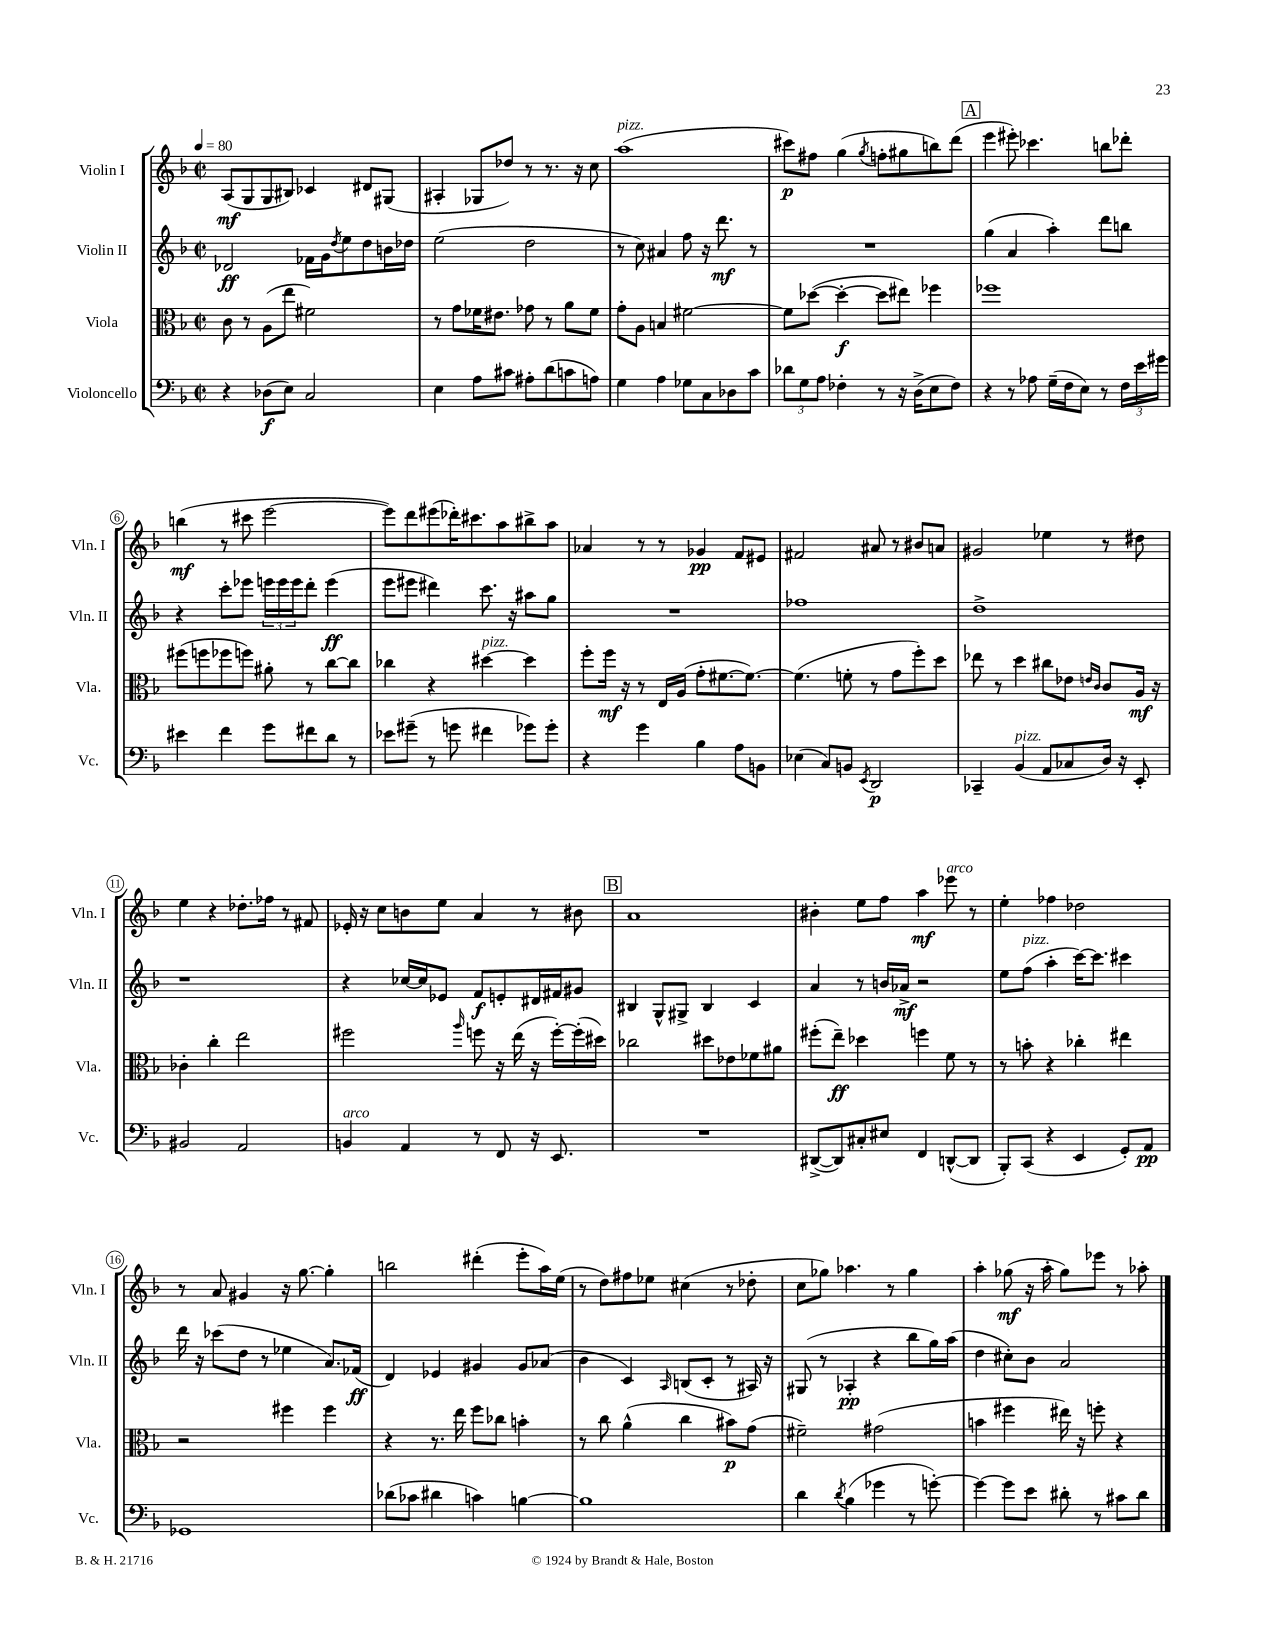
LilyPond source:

<<
\new StaffGroup <<
\new Staff = "s0" \with { instrumentName = "Violin I" shortInstrumentName = "Vln. I" } {
    \clef treble \key f \major \defaultTimeSignature \time 2/2 \tempo 4 = 80
    a8\mf( g8 g8 bis8) ces'4 dis'8 gis8( |
    ais4-. ges8 des''8) r8 r8. r16 c''8 |
    a''1^\markup { \italic "pizz." }( |
    cis'''8\p) fis''8 g''4( \acciaccatura { g''8 } f''8-. gis''8 b''8) d'''8( |
    \mark \markup { \box "A" } e'''4 eis'''8-.) ces'''4. b''8 des'''8-. |
    b''4\mf( r8 cis'''8 e'''2~ |
    e'''8) d'''8 eis'''8( des'''16-.) cis'''8. a''8 bis''8-> a''8 |
    aes'4 r8 r8 ges'4\pp f'8 eis'8 |
    fis'2 ais'8 r8 bis'8 a'8 |
    gis'2 ees''4 r8 dis''8 |
    e''4 r4 des''8.-. fes''16 r8 fis'8 |
    ees'16-. r16 c''8 b'8 e''8 a'4 r8 bis'8 |
    \mark \markup { \box "B" } a'1 |
    bis'4-. e''8 f''8 a''4\mf ees'''8^\markup { \italic "arco" } r8 |
    e''4-. fes''4 des''2 |
    r8 a'8 gis'4 r16 g''8.~ g''4-. |
    b''2 dis'''4-.( e'''8-. a''16) e''16( |
    r8 d''8) fis''8 ees''8 cis''4( r8 des''8-. |
    c''8 ges''8) aes''4. r8 ges''4 |
    a''4-. ges''8\mf( r16 a''16-. ges''8) ees'''8 r8 aes''8-. \bar "|." |
}
\new Staff = "s1" \with { instrumentName = "Violin II" shortInstrumentName = "Vln. II" } {
    \clef treble \key f \major \defaultTimeSignature \time 2/2
    des'2\ff fes'16 g'16 \acciaccatura { d''8 } e''8 d''8 b'16 des''16 |
    e''2( d''2 |
    r8 c''8) ais'4 f''8 r16 d'''8.\mf r8 |
    R1 |
    \mark \markup { \box "A" } g''4( a'4 a''4-.) d'''8 b''8 |
    r4 c'''8-. ees'''8 \tuplet 3/2 { e'''16 e'''16 e'''16 } d'''8-. e'''4\ff( |
    e'''8 eis'''8 dis'''4) c'''8. r16 ais''8 g''8 |
    R1 |
    fes''1 |
    d''1-> |
    r1 |
    r4 ces''16~ ces''16 ees'8 f'8\f e'8-. dis'16 fis'16 gis'8 |
    \mark \markup { \box "B" } bis4 g8-^ gis8-> bis4 c'4 |
    a'4 r8 b'16 aes'16->\mf r2 |
    e''8 f''8^\markup { \italic "pizz." }( a''4-. c'''16~) c'''8. cis'''4 |
    d'''16 r16 ces'''8( d''8 r8 ees''4 a'8.) fes'16\ff( |
    d'4) ees'4 gis'4 gis'8 aes'8( |
    bes'4 c'4) \grace { a16 } b8( c'8-. r8 ais16) r16 |
    gis8( r8 aes4-.\pp r4 bes''8 g''16) a''16( |
    d''4 cis''8-.) bes'8 a'2 \bar "|." |
}
\new Staff = "s2" \with { instrumentName = "Viola" shortInstrumentName = "Vla." } {
    \clef alto \key f \major \defaultTimeSignature \time 2/2
    c'8 r8 a8( e''8 fis'2) |
    r8 g'8 fes'16 eis'8. ges'8 r8 a'8 fes'8 |
    g'8-. a8 b4 fis'2~ |
    fis'8 des''8~( des''4~-.\f des''8 eis''8) fes''4 |
    \mark \markup { \box "A" } fes''1 |
    fis''8( f''8 fes''8 f''8) ais'8-. r8 c''8~ c''8 |
    ces''4 r4 dis''4~^\markup { \italic "pizz." } dis''4 |
    f''8-. f''16\mf r16 r8 e16 a16( g'8-. fis'8.~ fis'8.~) |
    fis'4.( f'8-. r8 g'8 f''8-.) d''8 |
    ees''8 r8 d''4 cis''8 ees'8 \grace { e'16 c'16 } c'8 a16\mf r16 |
    ces'4-. c''4-. e''2 |
    fis''2 \grace { a''16 } f''8 r16 e''16( r16 f''16~-.) f''16-.( dis''16) |
    \mark \markup { \box "B" } ces''2 dis''8 ees'8 fes'8 ais'8 |
    fis''8-.( e''8--\ff) des''4 f''4 f'8 r8 |
    r8 b'8-. r4 ces''4-. eis''4 |
    r2 fis''4 fis''4 |
    r4 r8. e''16 f''8 ces''8 b'4-. |
    r8 c''8 a'4-^( c''4 bis'8\p) g'8( |
    fis'2--) gis'2( |
    b'4 fis''4 eis''16) r16 f''8-. r4 \bar "|." |
}
\new Staff = "s3" \with { instrumentName = "Violoncello" shortInstrumentName = "Vc." } {
    \clef bass \key f \major \defaultTimeSignature \time 2/2
    r4 des8\f( e8) c2 |
    e4 a8 cis'8 ais8-. d'8( c'8 a8) |
    g4 a4 ges8 c8 des8 c'8 |
    \tuplet 3/2 { des'8 g8 a8 } fes4-. r8 r16 d16->( e8 fes8) |
    \mark \markup { \box "A" } r4 r8 aes8 g16--( f16 e8) r8 \tuplet 3/2 { f16 e'16 gis'16 } |
    eis'4 f'4 g'8 fis'8 d'8 r8 |
    ees'8 gis'8--( r8 g'8 fis'4 ges'8) ges'8-. |
    r4 g'4 bes4 a8 b,8 |
    ees4( c8) b,8 \acciaccatura { e,8 } d,2\p |
    ces,4-- bes,4^\markup { \italic "pizz." }( a,8 ces8 d16) r16 e,8-. |
    bis,2 a,2 |
    b,4^\markup { \italic "arco" } a,4 r8 f,8 r16 e,8. |
    \mark \markup { \box "B" } R1 |
    dis,8~->( dis,8) cis8-. eis8 f,4 d,8~-^( d,8 |
    bes,,8-.) c,8( r4 e,4 g,8-.) a,8\pp |
    ges,1 |
    des'8( ces'8 dis'4 c'4) b4~ |
    b1 |
    d'4 \acciaccatura { d'8 } bes4( ges'4 r8 g'8~-.) |
    g'4~ g'8 e'8 dis'8-. r8 cis'8 dis'8 \bar "|." |
}
>>
>>
\layout { \context { \Score \override BarNumber.stencil = #(make-stencil-circler 0.1 0.3 ly:text-interface::print) } }
